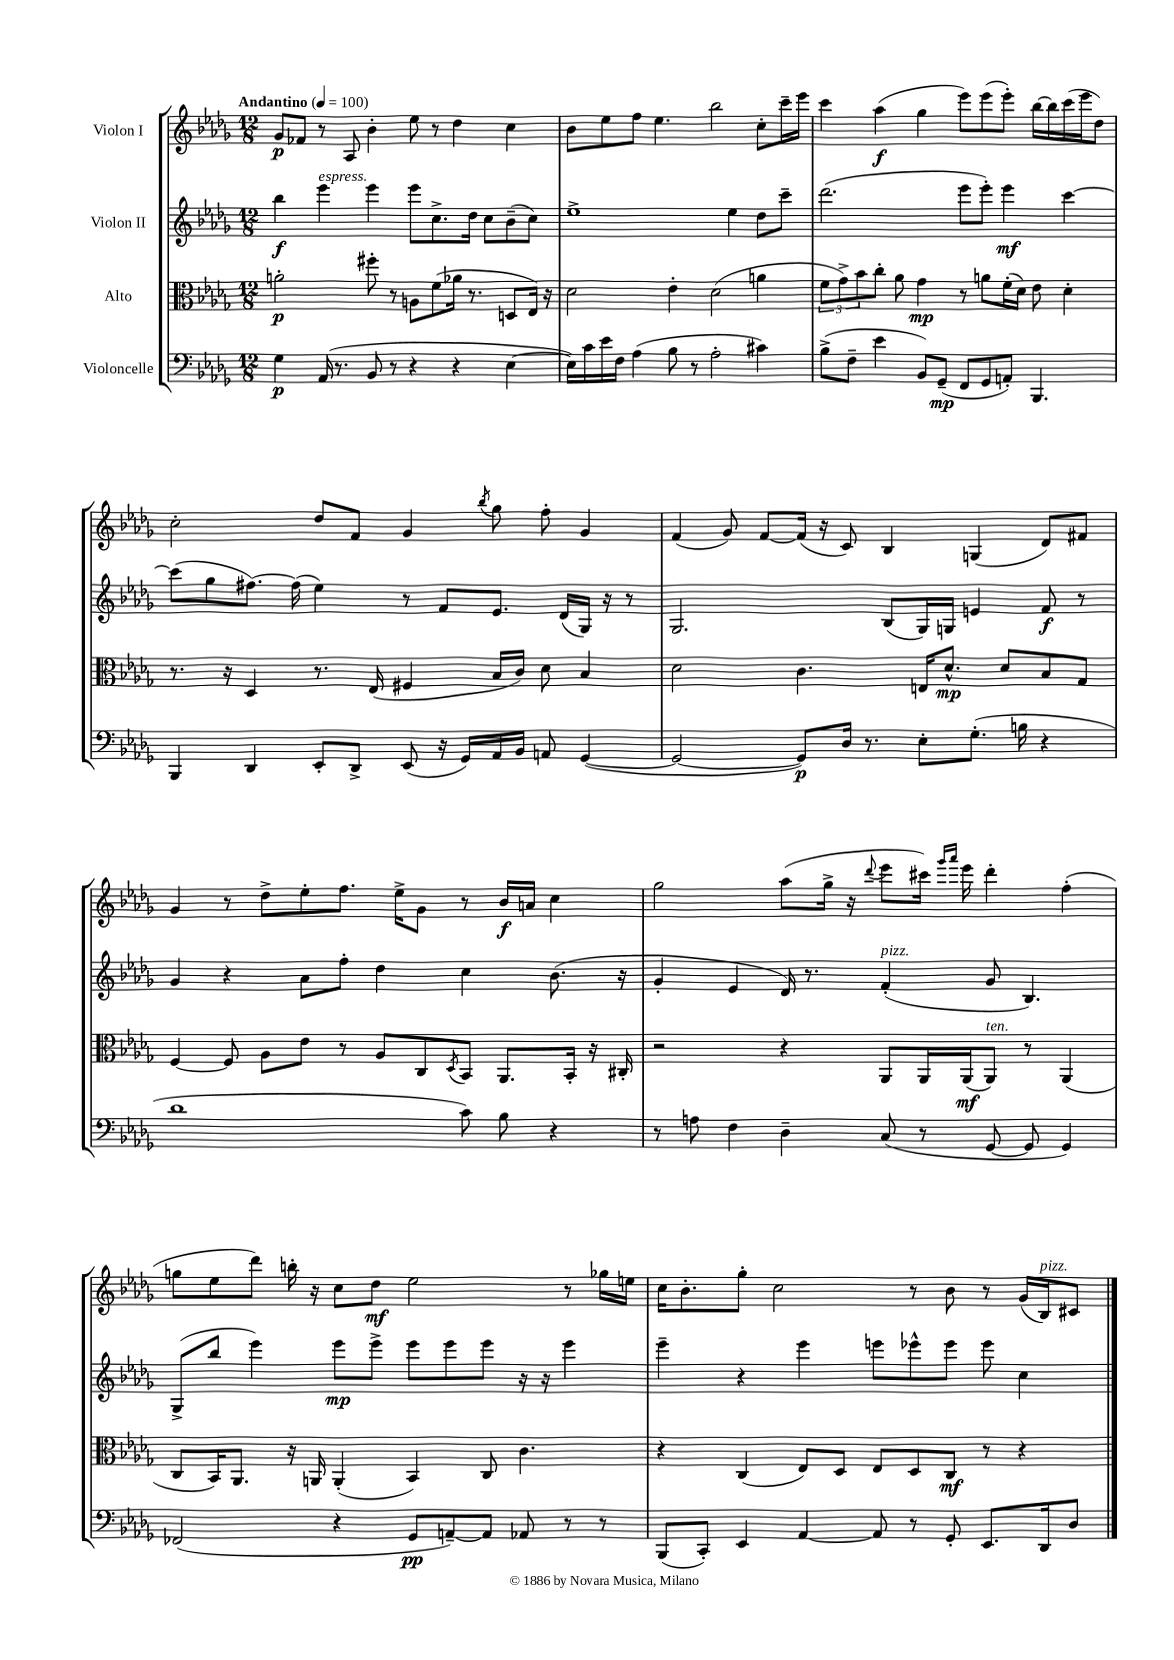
<<
\new StaffGroup <<
\new Staff = "s0" \with { instrumentName = "Violon I" } {
    \clef treble \key des \major \numericTimeSignature \time 12/8 \tempo "Andantino" 4 = 100
    ges'8\p fes'8 r8 aes8 bes'4-. ees''8 r8 des''4 c''4 |
    bes'8 ees''8 f''8 ees''4. bes''2 c''8-. c'''16-- ees'''16 |
    c'''4 aes''4\f( ges''4 ees'''8) ees'''8( ees'''8-.) bes''16~ bes''16 c'''16( ees'''16 des''8) |
    c''2-. des''8 f'8 ges'4 \acciaccatura { bes''8 } ges''8 f''8-. ges'4 |
    f'4( ges'8) f'8~ f'16( r16 c'8) bes4 g4( des'8) fis'8 |
    ges'4 r8 des''8-> ees''8-. f''8. ees''16-> ges'8 r8 bes'16\f a'16 c''4 |
    ges''2 aes''8( ges''16-> r16 \appoggiatura { des'''8 } ees'''8 cis'''16) \grace { ges'''16 aes'''16 } ees'''16 des'''4-. f''4-.( |
    g''8 ees''8 des'''8) b''16-. r16 c''8 des''8\mf ees''2 r8 ges''16 e''16 |
    c''16 bes'8.-. ges''8-. c''2 r8 bes'8 r8 ges'16( bes16^\markup { \italic "pizz." }) cis'8 \bar "|." |
}
\new Staff = "s1" \with { instrumentName = "Violon II" } {
    \clef treble \key des \major \numericTimeSignature \time 12/8
    bes''4\f ees'''4^\markup { \italic "espress." } ees'''4 ees'''8 c''8.-> des''16 c''8 bes'8--( c''8) |
    ees''1-> ees''4 des''8 c'''8-- |
    des'''2.( ees'''8 ees'''8-.) ees'''4\mf c'''4~ |
    c'''8( ges''8 fis''8.~) fis''16( ees''4) r8 f'8 ees'8. des'16( ges16) r16 r8 |
    ges2. bes8( ges16) g16 e'4 f'8\f r8 |
    ges'4 r4 aes'8 f''8-. des''4 c''4 bes'8.( r16 |
    ges'4-. ees'4 des'16) r8. f'4-.^\markup { \italic "pizz." }( ges'8 bes4.) |
    ges8->( bes''8 ees'''4) ees'''8\mp ees'''8-> ees'''8 ees'''8 ees'''8 r16 r16 ees'''4 |
    ees'''4-- r4 ees'''4 e'''8 ees'''8-^ ees'''8 ees'''8 c''4 \bar "|." |
}
\new Staff = "s2" \with { instrumentName = "Alto" } {
    \clef alto \key des \major \numericTimeSignature \time 12/8
    a'2-.\p fis''8-. r8 a8 f'8( aes'16 r8. d8 ees16) r16 |
    des'2 ees'4-. des'2( a'4 |
    \tuplet 3/2 { f'8 ges'8->) bes'8 } c''8-. aes'8 ges'4\mp r8 a'8 f'16-.( des'16) ees'8 des'4-. |
    r8. r16 des4 r8. ees16( fis4 bes16 c'16) des'8 bes4 |
    des'2 c'4. e16 des'8.-^\mp des'8 bes8 ges8 |
    f4~ f8 aes8 ees'8 r8 aes8 c8 \acciaccatura { des8 } bes,8 aes,8. bes,16-. r16 cis16-. |
    r2 r4 aes,8 aes,16 aes,16\mf( aes,8^\markup { \italic "ten." }) r8 aes,4( |
    c8 bes,16) aes,8. r16 a,16 a,4-.( bes,4) c8 c'4. |
    r4 c4( ees8) des8 ees8 des8 c8\mf r8 r4 \bar "|." |
}
\new Staff = "s3" \with { instrumentName = "Violoncelle" } {
    \clef bass \key des \major \numericTimeSignature \time 12/8
    ges4\p aes,16( r8. bes,8 r8 r4 r4 ees4~ |
    ees16) c'16 ees'16 f16 aes4( bes8 r8 aes2-. cis'4) |
    bes8->( f8-- ees'4 bes,8) ges,8--\mp( f,8 ges,8 a,8-.) bes,,4. |
    bes,,4 des,4 ees,8-. des,8-> ees,8( r16 ges,16) aes,16 bes,16 a,8 ges,4~( |
    ges,2~ ges,8\p) des16 r8. ees8-. ges8.-.( b16 r4 |
    des'1 c'8) bes8 r4 |
    r8 a8 f4 des4-- c8( r8 ges,8~ ges,8 ges,4) |
    fes,2( r4 ges,8\pp a,8~--) a,8 aes,8 r8 r8 |
    bes,,8( c,8-.) ees,4 aes,4~ aes,8 r8 ges,8-. ees,8. des,16 des8 \bar "|." |
}
>>
>>
\layout { \context { \Score \remove "Bar_number_engraver" } }
